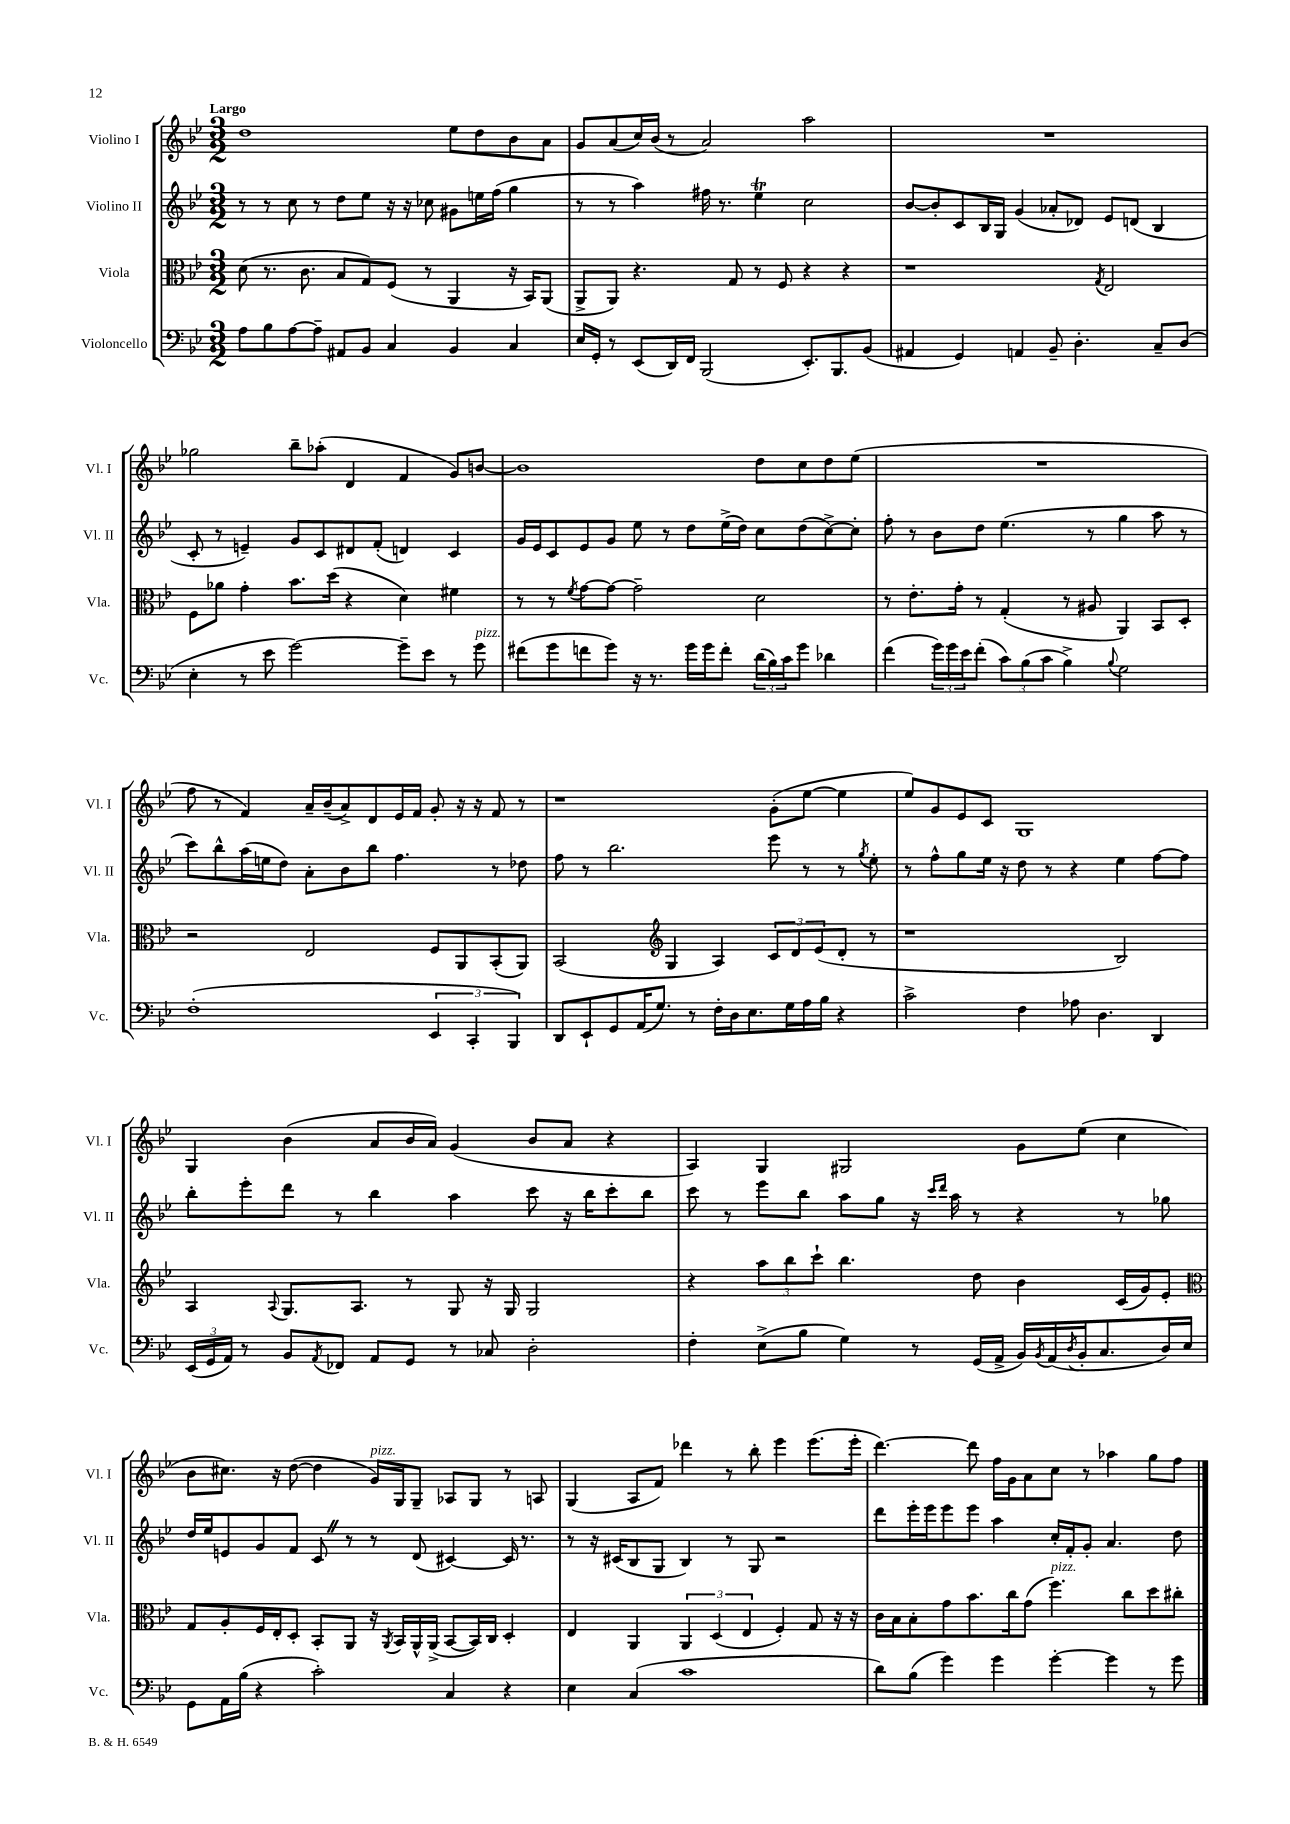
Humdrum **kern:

**kern	**kern	**kern	**kern
*part4	*part3	*part2	*part1
*staff4	*staff3	*staff2	*staff1
*I"Violoncello	*I"Viola	*I"Violino II	*I"Violino I
*I'Vc.	*I'Vla.	*I'Vl. II	*I'Vl. I
*clefF4	*clefC3	*clefG2	*clefG2
*k[b-e-]	*k[b-e-]	*k[b-e-]	*k[b-e-]
*M3/2	*M3/2	*M3/2	*M3/2
=1	=1	=1	=1
!	!	!	!LO:TX:a:B:t=Largo
8A\L	(8d\	8r	1dd
8B-\	8.r	8r	.
[8A\	.	8cc\	.
.	8.c\	.	.
8A~\J]	.	8r	.
8AA#X/L	8B-/L	8dd\L	.
8BB-/J	8G/)	8ee-\J	.
4C/	(8F/J	16r	.
.	.	16r	.
.	8r	8cc-X\	.
4BB-/	4AA/	8g#X\L	8ee-\L
.	.	16een\L	8dd\
.	.	(16ff\JJ	.
4C/	16r	4gg\	8b-\
.	16BB-/KL)	.	.
.	(8AA/J	.	8a\J
=2	=2	=2	=2
16E-/LL	8AA^/L	8r	8g/L
16GG'/JJ	.	.	.
8r	8AA/J)	8r	(8a/
(8EE-/L	4.r	4aa\)	16cc/L)
.	.	.	(16b-/JJ
16DD/L)	.	.	8r
16FF/JJ	.	.	.
(2BBB-/	.	16ff#X\	2a/)
.	.	8.r	.
.	8G/	.	.
.	8r	4ee-T\	.
.	8F/	.	.
8.EE-'/L)	4r	2cc\	2aa\
8.BBB-/	.	.	.
.	4r	.	.
(8BB-/J	.	.	.
=3	=3	=3	=3
4AA#X/	1r	[8b-/L	1.r
.	.	8b-'/]	.
4GG/)	.	8c/	.
.	.	16B-/L	.
.	.	16G/JJ	.
4AAn/	.	(4g/	.
8BB-~/	.	8a-X'/L	.
4.D'\	.	8d-X/J)	.
.	8qG/	.	.
.	2E-/	8e-/L	.
.	.	(8dn/J	.
8C~/L	.	4B-/	.
(8D/J	.	.	.
!!LO:LB:g=z
=4	=4	=4	=4
4E-'\	8F\L	8c'/	2gg-X\
.	8a-X\J	8r	.
8r	4g'\	4en~/)	.
8e-\	.	.	.
[2g\)	8.b-\L	8g/L	8bb-~\L
.	.	8c/	(8aa-X'\J
.	(16dd\Jk	.	.
.	4r	8d#X/	4d/
.	.	(8f'/J	.
8g~\L]	4d\)	4dn/)	4f/
8e-\J	.	.	.
8r	4f#X\	4c/	8g/L)
!LO:TX:a:i:t=pizz.	!	!	!
8g\	.	.	[8bn/J
=5	=5	=5	=5
(8f#X\L	8r	16g/LL	1b]
.	.	16e-/J	.
8g\	8r	8c/	.
.	8qf/	.	.
8fn\	[8g\L	8e-/	.
8g\J)	8g\J_	8g/J	.
16r	2g~\]	8ee-\	.
8.r	.	.	.
.	.	8r	.
16g\LL	.	8dd\L	.
16g\J	.	.	.
8f'\J	.	(16ee-^\L	.
.	.	16dd\JJ)	.
(24d\LL	2d\	8cc\L	8dd\L
24B-\)	.	.	.
24c\J	.	.	.
8g\J	.	(8dd\	8cc\
4d-X\	.	[8cc^\)	8dd\
.	.	8cc'\J]	(8ee-\J
=6	=6	=6	=6
(4f\	8r	8ff'\	1.r
.	8.e-'\L	8r	.
24g\LL)	.	8b-\L	.
24g\	.	.	.
.	16g'\Jk	.	.
24e-\J	.	.	.
(8f'\J	8r	8dd\J	.
12c\L)	(4G'/	(4.ee-\	.
(12B-\	.	.	.
12c\J	.	.	.
4B-^\)	8r	.	.
.	8A#X/	8r	.
8qqB-/	.	.	.
2G\	4AA/)	4gg\	.
.	8BB-/L	8aa\	.
.	8D'/J	8r	.
!!LO:LB:g=z
=7	=7	=7	=7
(1F'	2r	8ccc\L)	8ff\
.	.	8bb-^^\	8r
.	.	(16aa\L	4f/)
.	.	16een\J	.
.	.	8dd\J)	.
.	2E-/	8a'\L	16a~/LL
.	.	.	(16b-~/J
.	.	8b-\	8a^/)
.	.	8bb-\J	8d/
.	.	4.ff\	16e-/L
.	.	.	16f/JJ
6EE-/	8F/L	.	8g'/
.	8AA/	.	16r
6CC'/	.	.	.
.	.	.	16r
.	(8BB-'/	8r	8f/
6BBB-/)	.	.	.
.	8AA/J)	8dd-X\	8r
=8	=8	=8	=8
8DD/L	(2BB-/	8ff\	1r
8EE-`/	.	8r	.
8GG/	.	2.bb-\	.
(16AA/K	.	.	.
8.G/J)	.	.	.
*	*clefG2	*	*
.	4G/	.	.
8r	.	.	.
16F'\LL	4A/)	.	.
16D\J	.	.	.
8.E-\	.	.	.
.	12c/L	8eee-\	(8g'\L
16G\L	.	.	.
.	12d/	.	.
16A\	.	8r	[8ee-\J
.	(12e-/	.	.
16B-\JJ	.	.	.
4r	8d'/J	8r	4ee-\]
.	.	8qgg/	.
.	8r	8ee-'\	.
=9	=9	=9	=9
2c^\	1r	8r	8ee-/L)
.	.	8ff^^\L	8g/
.	.	8gg\	8e-/
.	.	16ee-\Jk	8c/J
.	.	16r	.
4F\	.	8dd\	1G
.	.	8r	.
8A-X\	.	4r	.
4.D\	.	.	.
.	2B-/)	4ee-\	.
4DD/	.	[8ff\L	.
.	.	8ff\J]	.
!!LO:LB:g=z
=10	=10	=10	=10
(24EE-/LL	4A/	8bb-'\L	4G/
24GG/	.	.	.
24AA/JJ)	.	.	.
8r	.	8eee-'\	.
.	8qqA/	.	.
8BB-/L	8.G/L	8ddd\J	(4b-\
8qAA/	.	.	.
8FF-X/J	.	8r	.
.	8.A/J	.	.
8AA/L	.	4bb-\	8a/L
8GG/J	8r	.	16b-/L
.	.	.	16a/JJ)
8r	8G/	4aa\	(4g/
8C-X/	16r	.	.
.	16G/	.	.
2D'\	2G/	8ccc\	8b-/L
.	.	16r	8a/J
.	.	16bb-\KL	.
.	.	8ccc'\	4r
.	.	8bb-\J	.
=11	=11	=11	=11
4F'\	4r	8ccc\	4A/)
.	.	8r	.
(8E-^\L	12aa\L	8eee-\L	4G/
.	12bb-\	.	.
8B-\J	.	8bb-\J	.
.	12ccc`\J	.	.
4G\)	4.bb-\	8aa\L	2G#X/
.	.	8gg\J	.
8r	.	16r	.
.	.	16qqccc/LL	.
.	.	16qqddd/JJ	.
.	.	16aa\	.
(16GG/LL	8dd\	8r	.
16AA^/JJ	.	.	.
16BB-/LL)	4b-\	4r	8g\L
8qBB-/	.	.	.
(16AA/	.	.	.
8qD/	.	.	.
16BB-'/J	.	.	(8ee-\J
8.C/	.	.	.
.	(16c/LL	8r	4cc\
.	16g/J)	.	.
16D/L)	8e-'/J	8gg-X\	.
16E-/JJ	.	.	.
!!LO:LB:g=z
=12	=12	=12	=12
*	*clefC3	*	*
8GG\L	8G/L	16dd/LL	8b-\L
.	.	16ee-/J	.
16AA\L	8A'/	8en/	8.cc#X\J)
(16B-\JJ	.	.	.
4r	16F/L	8g/	.
.	16E-'/J	.	16r
.	8D'/J	8f/J	([8dd\
2c'\)	8BB-'/L	8cZ/	4dd\]
.	8AA/J	8r	.
!	!	!	!LO:TX:a:i:t=pizz.
.	16r	8r	16g/LL)
.	8qAA/	.	.
.	16BB-/LL	.	16G/J
.	16AA^^/	(8d/	8G~/J
.	(16AA^/JJ	.	.
4C/	[8BB-/L	[4c#X/)	8A-X/L
.	16BB-/L])	.	8G/J
.	16C/JJ	.	.
4r	4D'/	16c#/]	8r
.	.	8.r	.
.	.	.	8An/
=13	=13	=13	=13
4E-\	4E-/	8r	(4G/
.	.	16r	.
.	.	(16c#X/KL	.
(4C/	4AA/	8B-/	8A/L
.	.	8G/J	8f/J)
1c	6AA/	4B-/)	4ddd-X\
.	(6D/	.	.
.	.	8r	8r
.	6E-/	.	.
.	.	8G/	8bb-'\
.	4F'/)	2r	4eee-\
.	8G/	.	(8.eee-\L
.	16r	.	.
.	16r	.	16eee-'\Jk
=14	=14	=14	=14
8d\L)	16c\LL	8ddd\L	[4.ddd\)
.	16B-\J	.	.
(8B-\J	8B-'\	16eee-'\L	.
.	.	16eee-\J	.
4g\)	8g\	8eee-\	.
.	8.b-\	8eee-\J	8ddd\]
4g\	.	4aa\	16ff\LL
.	16cc\k	.	16g\J
.	(8g\J	.	8a\
!	!LO:TX:a:i:t=pizz.	!	!
[4g'\	4.ff\)	16cc'/LL	8cc\J
.	.	16f'/J	.
.	.	8g'/J	8r
4g\]	.	4.a/	4aa-X\
.	8cc\L	.	.
8r	8dd\	.	8gg\L
8g\	8cc#X'\J	8dd\	8ff\J
==	==	==	==
*-	*-	*-	*-
